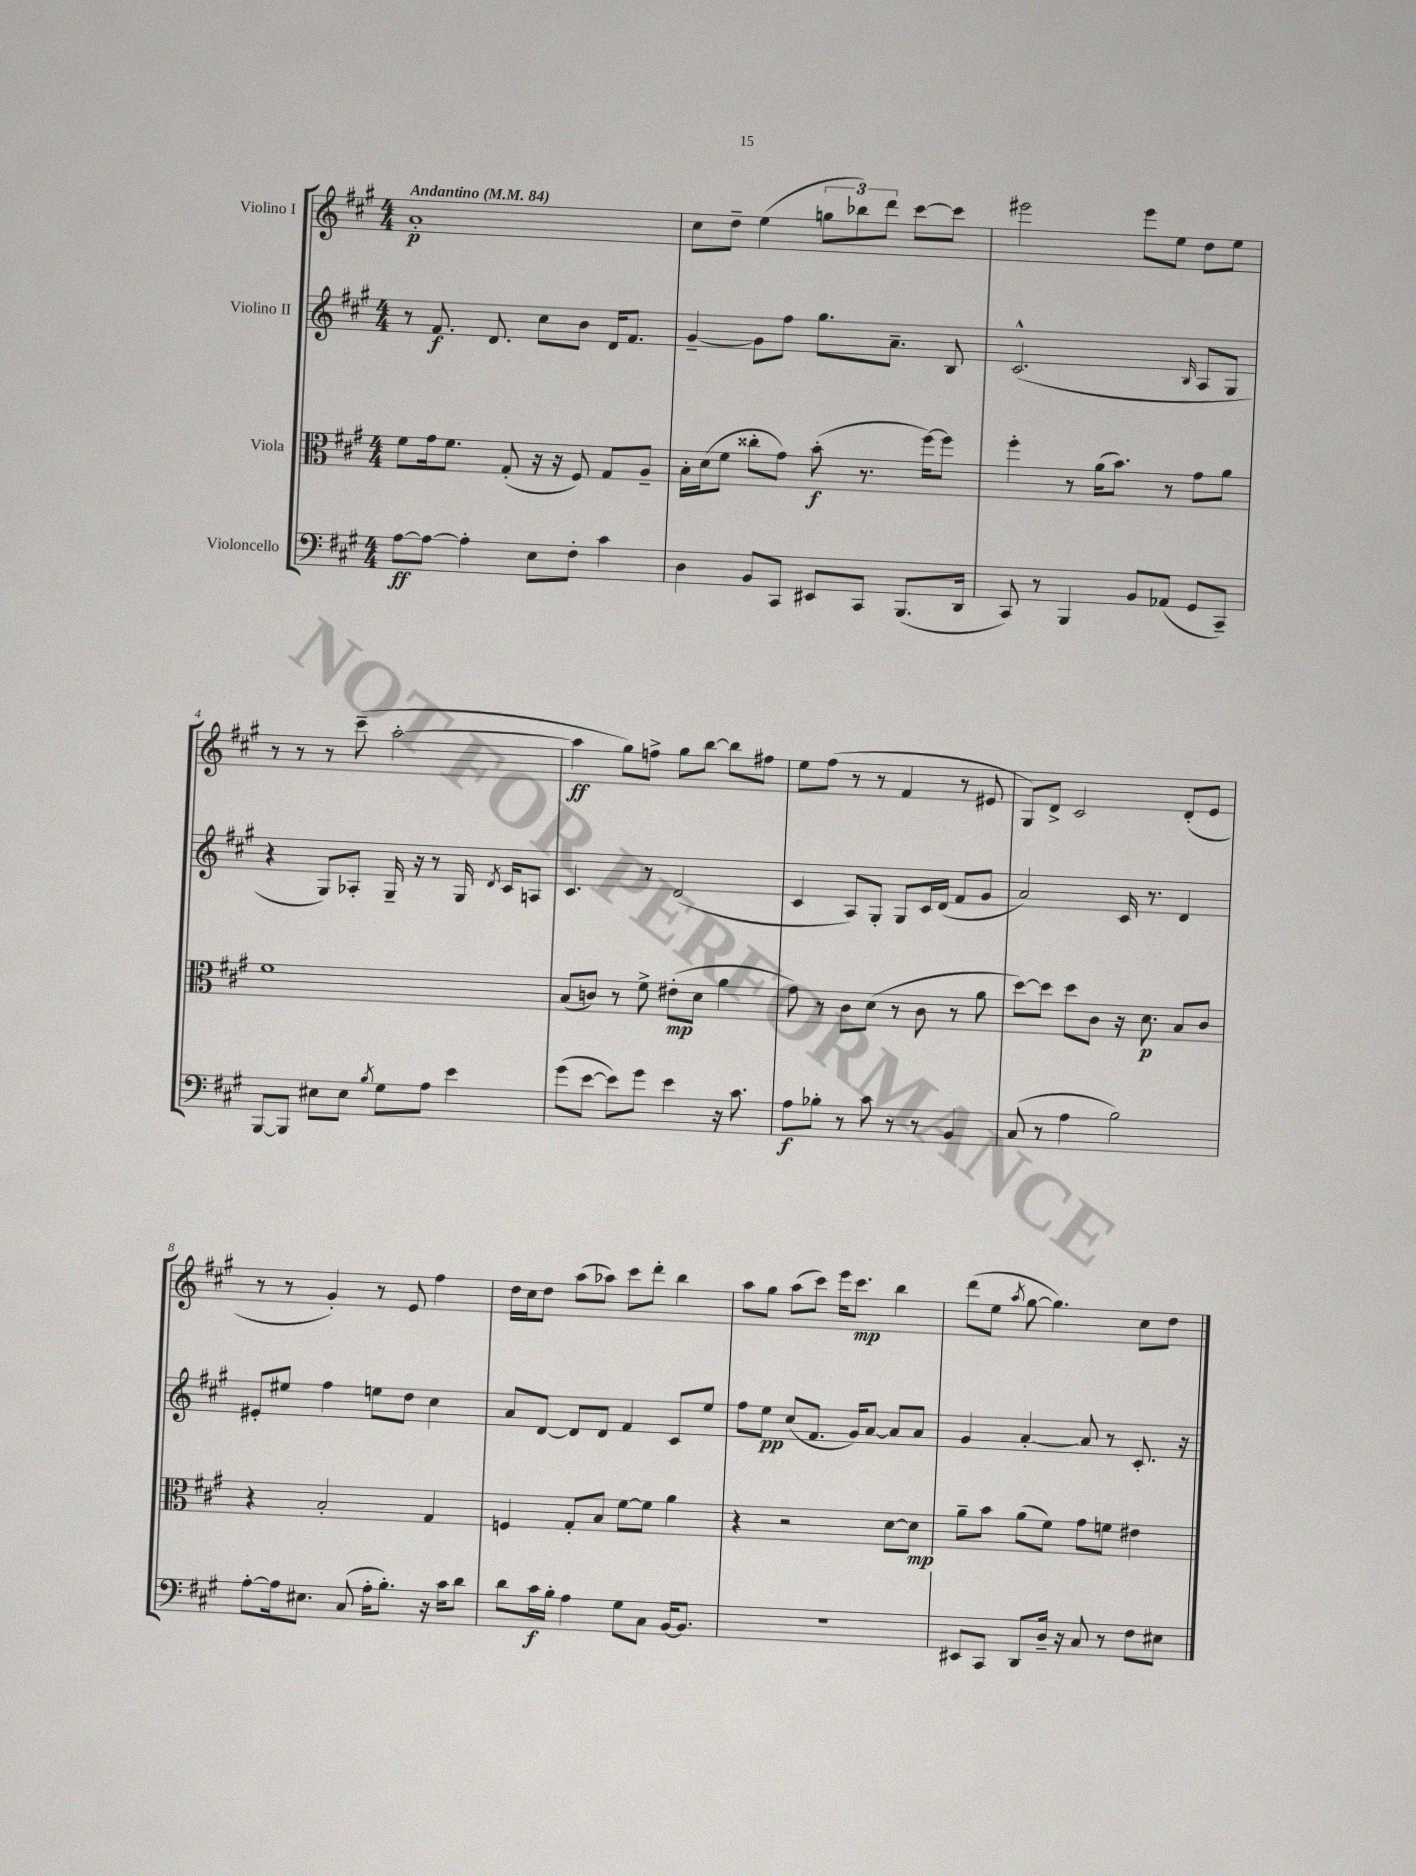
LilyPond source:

<<
\new StaffGroup <<
\new Staff = "s0" \with { instrumentName = "Violino I" } {
    \clef treble \key a \major \numericTimeSignature \time 4/4 \tempo "Andantino" 4 = 84
    \autoBeamOff a'1-.\p |
    cis''8[ d''8]-- e''4( \tuplet 3/2 { g''8[ bes''8) d'''8] } cis'''8[~ cis'''8] |
    eis'''2 eis'''8[ e''8] d''8[ e''8] |
    r8 r8 r8 cis'''8--( a''2~-. |
    a''4\ff gis''8[) f''8]-> gis''8[ b''8]~ b''8[ fis''8] |
    e''8[ fis''8]( r8 r8 fis'4 r8 eis'8 |
    gis8[) d'8]-> cis'2 d'8[-.( e'8] |
    r8 r8 gis'4-.) r8 e'8 fis''4 |
    d''16[ cis''16 d''8] a''8[( aes''8]) cis'''8[ d'''8]-. b''4 |
    a''8[ gis''8] a''8[( cis'''8]) e'''16[ cis'''8.]\mp b''4 |
    d'''8[( e''8] \acciaccatura { a''8 } gis''8~ gis''4.) cis''8[ d''8] \bar "|." |
}
\new Staff = "s1" \with { instrumentName = "Violino II" } {
    \clef treble \key a \major \numericTimeSignature \time 4/4
    \autoBeamOff r8 fis'8.\f d'8. cis''8[ b'8] d'16[ fis'8.] |
    gis'4~-- gis'8[ fis''8] gis''8.[ a'8.]-- b8 |
    cis'2.-^( \grace { b16 } a8[ gis8] |
    r4 gis8[) aes8]-. gis16-- r16 r8 gis16 \acciaccatura { d'8 } cis'16[ a8] |
    cis'4. r8 d'2( |
    cis'4 a8[) gis8]-. gis8[ cis'16 d'16]( fis'8[ gis'8] |
    a'2) cis'16 r8. d'4 |
    eis'8[-. eis''8] fis''4 e''8[ d''8] cis''4 |
    a'8[ d'8]~ d'8[ d'8] fis'4 cis'8[ e''8] |
    fis''8[ e''8]\pp cis''8[( fis'8.] gis'16[) a'8]~ a'8[ a'8] |
    gis'4 a'4~-. a'8 r8 cis'8.-. r16 \bar "|." |
}
\new Staff = "s2" \with { instrumentName = "Viola" } {
    \clef alto \key a \major \numericTimeSignature \time 4/4
    \autoBeamOff fis'8[ gis'16 fis'8.] gis8-.( r16 r16 fis8) gis8[ a8]-- |
    b16[-. d'16( fis'8] cisis''8[-. gis'8]) b'8-.\f( r8. fis''16[~) fis''8] |
    fis''4-. r8 a'16[( b'8.]) r8 gis'8[ a'8] |
    fis'1 |
    b8[( c'8]) r8 fis'8-> eis'8[-.\mp( d'8] a'4 |
    gis'8) r8 cis'8[ d'8]( r8 cis'8 r8 a'8 |
    d''8[~) d''8] d''8[ cis'8] r16 d'8.\p b8[ cis'8] |
    r4 b2-. gis4 |
    f4 gis8[-. b8] fis'8[~ fis'8] a'4 |
    r4 r2 d'8[~ d'8]\mp |
    a'8[-- b'8] a'8[( fis'8]) gis'8[ f'8] eis'4 \bar "|." |
}
\new Staff = "s3" \with { instrumentName = "Violoncello" } {
    \clef bass \key a \major \numericTimeSignature \time 4/4
    \autoBeamOff a8[~\ff a8]~ a4-. e8[ fis8]-. cis'4 |
    d4 b,8[ cis,8] eis,8[ cis,8] b,,8.[( d,16] |
    cis,8) r8 b,,4 b,8[ aes,8]( gis,8[ cis,8]--) |
    b,,8[~ b,,8] eis8[ eis8] \acciaccatura { b8 } gis8[ a8] e'4 |
    gis'8[( e'8]~ e'8[) gis'8] e'4 r16 cis'8. |
    a8[\f bes8]-. r8 cis'8 r8 r8 b,4 |
    cis8( r8 a4 b2) |
    a8[~-. a16 eis8.] cis8( a16[-. b8.]-.) r16 cis'16[ d'8] |
    d'8[ cis'16\f b16]-. a4 gis8[ cis8] b,16[~ b,8.] |
    R1 |
    eis,8[ cis,8] d,8[ d16]-- r16 cis8 r8 fis8[ eis8] \bar "|." |
}
>>
>>
